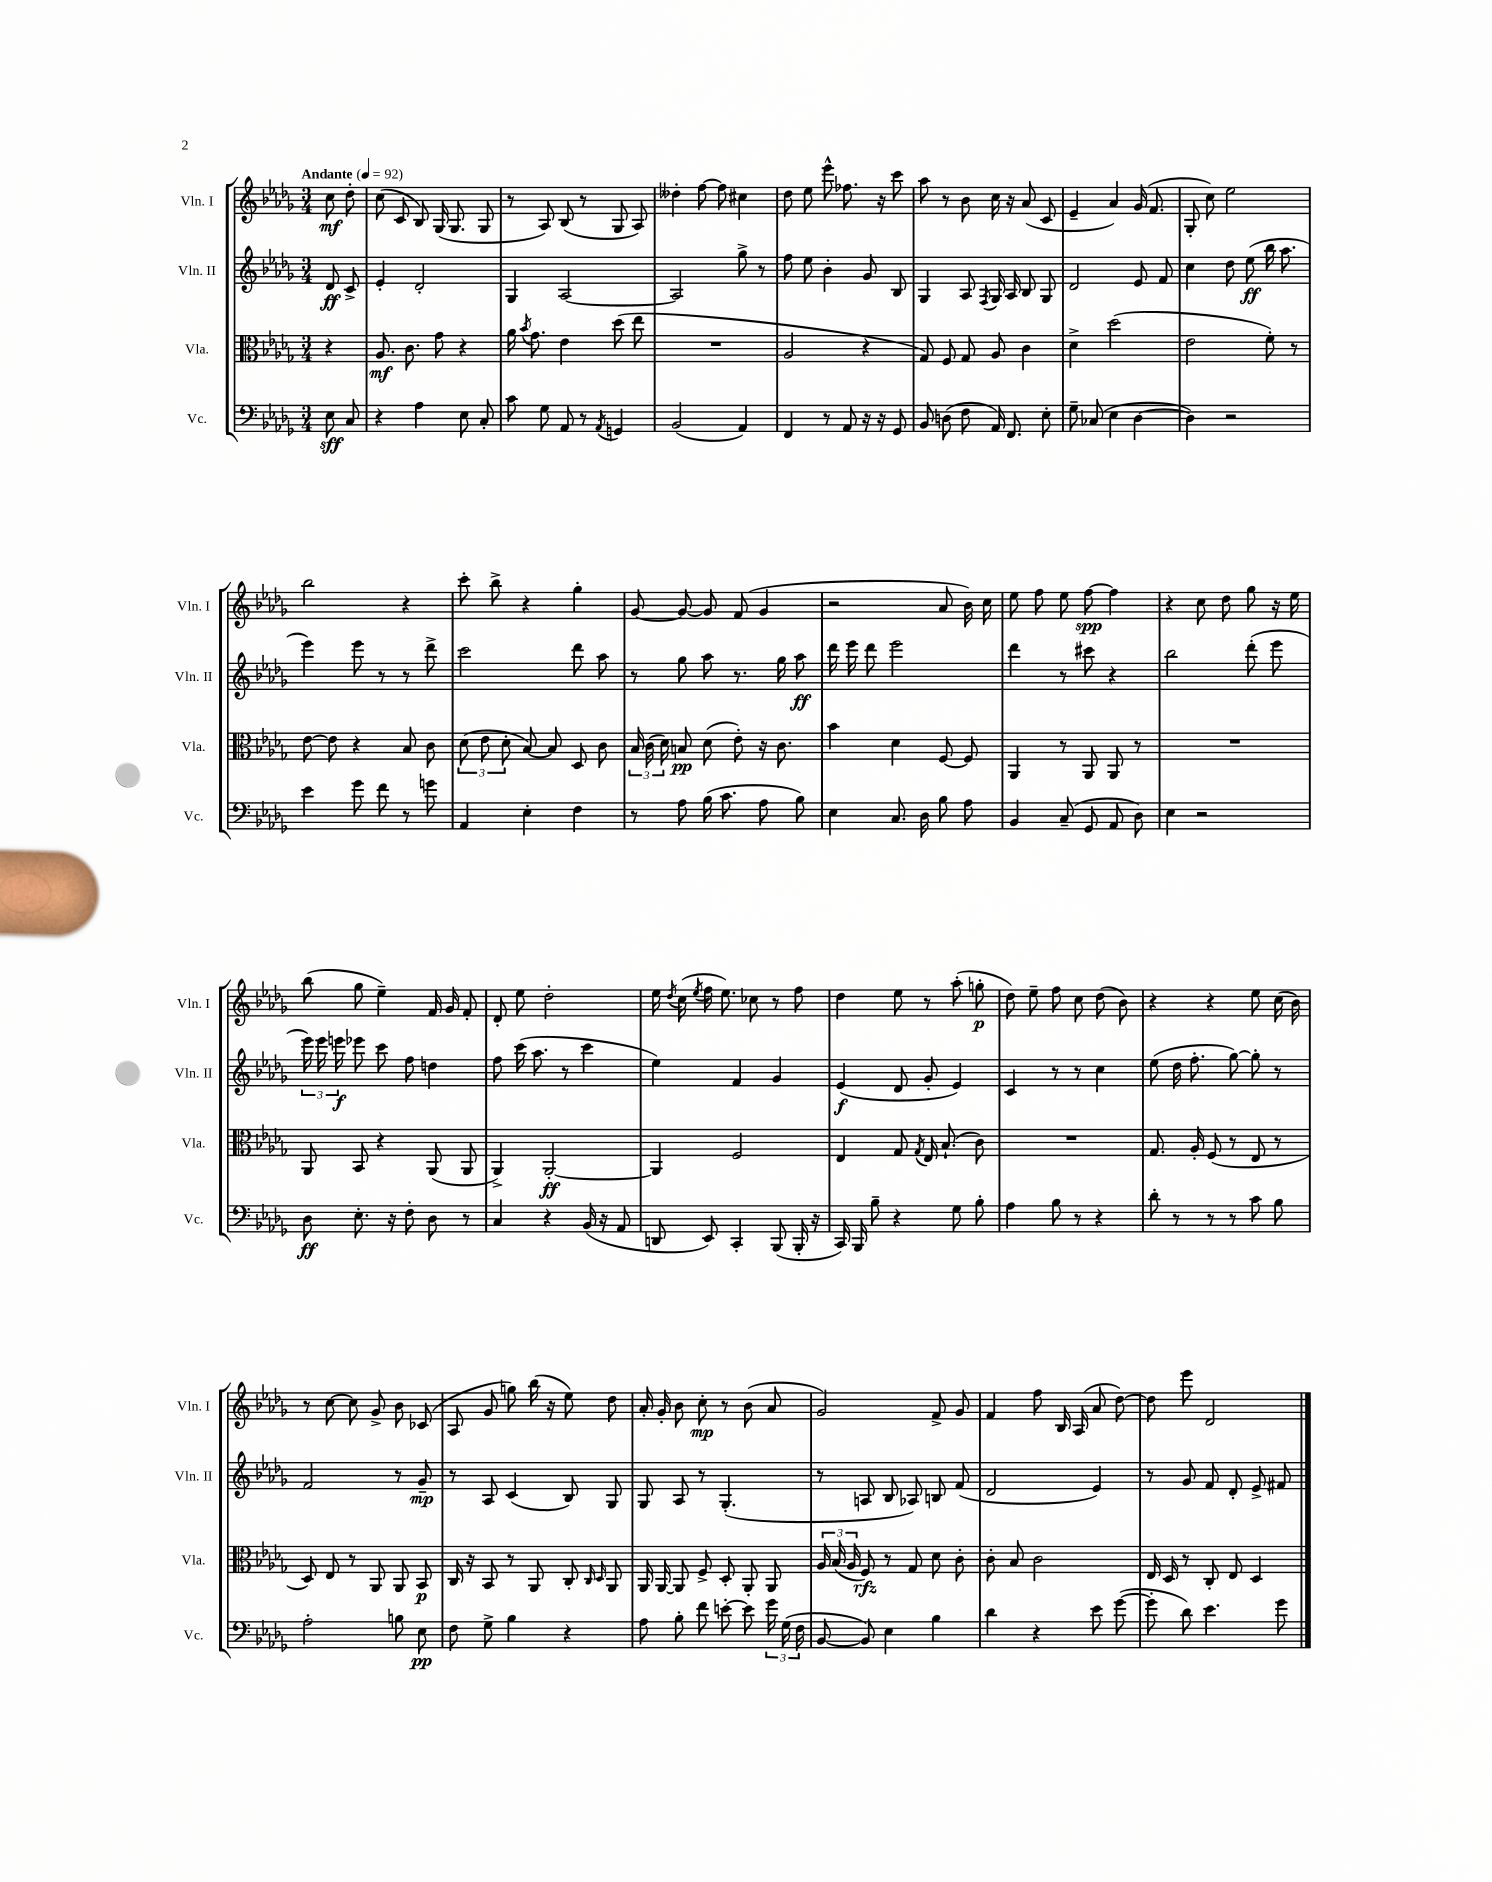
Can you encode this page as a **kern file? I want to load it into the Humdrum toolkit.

**kern	**dynam	**kern	**dynam	**kern	**dynam	**kern	**dynam
*part4	*part4	*part3	*part3	*part2	*part2	*part1	*part1
*staff4	*staff4	*staff3	*staff3	*staff2	*staff2	*staff1	*staff1
*I"Vc.	*	*I"Vla.	*	*I"Vln. II	*	*I"Vln. I	*
*I'Vc.	*	*I'Vla.	*	*I'Vln. II	*	*I'Vln. I	*
*clefF4	*	*clefC3	*	*clefG2	*	*clefG2	*
*k[b-e-a-d-g-]	*	*k[b-e-a-d-g-]	*	*k[b-e-a-d-g-]	*	*k[b-e-a-d-g-]	*
*M3/4	*	*M3/4	*	*M3/4	*	*M3/4	*
*MM92	*	*MM92	*	*MM92	*	*MM92	*
=	=	=	=	=	=	=	=
!	!	!	!	!	!	!LO:TX:a:B:t=Andante	!
8E-\	sff	4r	.	8d-/	ff	8cc\	mf
8C/	.	.	.	8c^/	.	8dd-'\	.
=1	=1	=1	=1	=1	=1	=1	=1
4r	.	8.A-/	mf	4e-'/	.	(8cc\	.
.	.	.	.	.	.	8c/	.
.	.	8.c\	.	.	.	.	.
4A-\	.	.	.	2d-'/	.	8B-/)	.
.	.	8g-\	.	.	.	(16G-/	.
.	.	.	.	.	.	8.G-/	.
8E-\	.	4r	.	.	.	.	.
8C'/	.	.	.	.	.	8G-/	.
=2	=2	=2	=2	=2	=2	=2	=2
8c\	.	16a-\	.	4G-/	.	8r	.
.	.	8qb-/	.	.	.	.	.
.	.	8.g-\	.	.	.	.	.
8G-\	.	.	.	.	.	8A-/)	.
8AA-/	.	4e-\	.	[2A-/	.	(8B-/	.
8r	.	.	.	.	.	8r	.
8qAA-/	.	.	.	.	.	.	.
4GGn/	.	(8dd-\	.	.	.	8G-/	.
.	.	8ee-\	.	.	.	8A-/)	.
=3	=3	=3	=3	=3	=3	=3	=3
(2BB-/	.	2.r	.	2A-/]	.	4dd--X'\	.
.	.	.	.	.	.	[8ff\	.
.	.	.	.	.	.	8ff\]	.
4AA-/)	.	.	.	8gg-^\	.	4cc#X\	.
.	.	.	.	8r	.	.	.
=4	=4	=4	=4	=4	=4	=4	=4
4FF/	.	2A-/	.	8ff\	.	8dd-\	.
.	.	.	.	8ee-\	.	8ee-\	.
8r	.	.	.	4b-'\	.	8eee-^^\	.
8AA-/	.	.	.	.	.	8.ff-X\	.
16r	.	4r	.	8g-/	.	.	.
16r	.	.	.	.	.	16r	.
8GG-/	.	.	.	8B-/	.	8ccc\	.
=5	=5	=5	=5	=5	=5	=5	=5
8BB-/	.	8G-/)	.	4G-/	.	8aa-\	.
(8Dn\	.	8F/	.	.	.	8r	.
8F\	.	8G-/	.	8A-/	.	8b-\	.
.	.	.	.	8qF/	.	.	.
16AA-/)	.	8A-/	.	16G-/	.	16cc\	.
8.FF/	.	.	.	16A-/	.	16r	.
.	.	4c\	.	8B-/	.	(8a-/	.
8E-'\	.	.	.	8G-/	.	8c/	.
=6	=6	=6	=6	=6	=6	=6	=6
8G-~\	.	4d-^\	.	2d-/	.	4e-~/	.
(8C-X/	.	.	.	.	.	.	.
4E-\	.	(2dd-\	.	.	.	4a-/)	.
[4D-\	.	.	.	8e-/	.	(16g-/	.
.	.	.	.	.	.	8.f/	.
.	.	.	.	8f/	.	.	.
=7	=7	=7	=7	=7	=7	=7	=7
4D-\])	.	2e-\	.	4cc\	.	8G-'/	.
.	.	.	.	.	.	8cc\)	.
2r	.	.	.	8dd-\	.	2ee-\	.
.	.	.	.	(8ee-\	ff	.	.
.	.	8f'\)	.	16bb-\	.	.	.
.	.	.	.	8.aa-\	.	.	.
.	.	8r	.	.	.	.	.
!!LO:LB:g=z
=8	=8	=8	=8	=8	=8	=8	=8
4e-\	.	[8e-\	.	4eee-\)	.	2bb-\	.
.	.	8e-\]	.	.	.	.	.
8g-\	.	4r	.	8eee-\	.	.	.
8f\	.	.	.	8r	.	.	.
8r	.	8B-/	.	8r	.	4r	.
8gn\	.	8c\	.	8ddd-^\	.	.	.
=9	=9	=9	=9	=9	=9	=9	=9
4AA-/	.	(12d-\	.	2ccc\	.	8ccc'\	.
.	.	12e-\	.	.	.	.	.
.	.	.	.	.	.	8bb-^\	.
.	.	12d-'\	.	.	.	.	.
4E-'\	.	[8B-/)	.	.	.	4r	.
.	.	8B-/]	.	.	.	.	.
4F\	.	8D-/	.	8ddd-\	.	4gg-'\	.
.	.	8c\	.	8aa-\	.	.	.
=10	=10	=10	=10	=10	=10	=10	=10
8r	.	24B-/	.	8r	.	[8g-/	.
.	.	(24c\	.	.	.	.	.
.	.	24d-\)	.	.	.	.	.
8A-\	.	8Bn/	pp	8gg-\	.	8g-/_	.
(16B-\	.	(8d-\	.	8aa-\	.	8g-/]	.
8.c\	.	.	.	.	.	.	.
.	.	8e-'\)	.	8.r	.	(8f/	.
8A-\	.	16r	.	.	.	4g-/	.
.	.	8.c\	.	16gg-\	.	.	.
8B-\)	.	.	.	8aa-\	ff	.	.
=11	=11	=11	=11	=11	=11	=11	=11
4E-\	.	4b-\	.	16ddd-\	.	2r	.
.	.	.	.	16eee-\	.	.	.
.	.	.	.	8ddd-\	.	.	.
8.C/	.	4d-\	.	2eee-\	.	.	.
16D-\	.	.	.	.	.	.	.
8B-\	.	[8F/	.	.	.	8a-/	.
8A-\	.	8F/]	.	.	.	16b-\)	.
.	.	.	.	.	.	16cc\	.
=12	=12	=12	=12	=12	=12	=12	=12
4BB-/	.	4AA-/	.	4ddd-\	.	8ee-\	.
.	.	.	.	.	.	8ff\	.
(8C~/	.	8r	.	8r	.	8ee-\	.
8GG-/	.	8AA-/	.	8ccc#X\	.	[8ff\	spp
8AA-/	.	8AA-/	.	4r	.	4ff\]	.
8D-\)	.	8r	.	.	.	.	.
=13	=13	=13	=13	=13	=13	=13	=13
4E-\	.	2.r	.	2bb-\	.	4r	.
2r	.	.	.	.	.	8cc\	.
.	.	.	.	.	.	8dd-\	.
.	.	.	.	(8ddd-'\	.	8gg-\	.
.	.	.	.	8eee-\	.	16r	.
.	.	.	.	.	.	16ee-\	.
!!LO:LB:g=z
=14	=14	=14	=14	=14	=14	=14	=14
8D-\	ff	8AA-/	.	24eee-\)	.	(8bb-\	.
.	.	.	.	24eee-\	.	.	.
.	.	.	.	24eeen\	f	.	.
8.E-'\	.	8BB-/	.	8eee-X\	.	8gg-\	.
.	.	4r	.	8ccc\	.	4ee-~\)	.
16r	.	.	.	.	.	.	.
8F'\	.	.	.	8ff\	.	.	.
8D-\	.	(8AA-/	.	4ddn\	.	16f/	.
.	.	.	.	.	.	16g-/	.
8r	.	8AA-/	.	.	.	8f'/	.
=15	=15	=15	=15	=15	=15	=15	=15
4C/	.	4AA-^/)	.	8ff\	.	8d-'/	.
.	.	.	.	(16ccc\	.	8ee-\	.
.	.	.	.	8.aa-\	.	.	.
4r	.	[2AA-'/	ff	.	.	2dd-'\	.
.	.	.	.	8r	.	.	.
(16BB-/	.	.	.	4ccc\	.	.	.
16r	.	.	.	.	.	.	.
8AA-/	.	.	.	.	.	.	.
=16	=16	=16	=16	=16	=16	=16	=16
8DDn/	.	4AA-/]	.	4ee-\)	.	16ee-\	.
.	.	.	.	.	.	8qdd-/	.
.	.	.	.	.	.	(16cc\	.
.	.	.	.	.	.	8qee-/	.
8EE-/)	.	.	.	.	.	16ff\	.
.	.	.	.	.	.	8.ee-\)	.
4CC'/	.	2F/	.	4f/	.	.	.
.	.	.	.	.	.	8cc-X\	.
(8BBB-/	.	.	.	4g-/	.	8r	.
16BBB-'/	.	.	.	.	.	8ff\	.
16r	.	.	.	.	.	.	.
=17	=17	=17	=17	=17	=17	=17	=17
16CC/)	.	4E-/	.	(4e-/	f	4dd-\	.
16BBB-/	.	.	.	.	.	.	.
8B-~\	.	.	.	.	.	.	.
4r	.	8G-/	.	8d-/	.	8ee-\	.
.	.	8qG-/	.	.	.	.	.
.	.	16E-/	.	8g-'/	.	8r	.
.	.	(8.B-`/	.	.	.	.	.
8G-\	.	.	.	4e-/)	.	(8aa-'\	.
8B-'\	.	8c\)	.	.	.	8ggn'\	p
=18	=18	=18	=18	=18	=18	=18	=18
4A-\	.	2.r	.	4c/	.	8dd-\)	.
.	.	.	.	.	.	8ee-~\	.
8B-\	.	.	.	8r	.	8ff\	.
8r	.	.	.	8r	.	8cc\	.
4r	.	.	.	4cc\	.	(8dd-\	.
.	.	.	.	.	.	8b-\)	.
=19	=19	=19	=19	=19	=19	=19	=19
8d-'\	.	8.G-/	.	(8ee-\	.	4r	.
8r	.	.	.	16dd-\	.	.	.
.	.	16A-'/	.	8.ff'\	.	.	.
8r	.	(8F/	.	.	.	4r	.
8r	.	8r	.	[8gg-\)	.	.	.
8c\	.	8E-/	.	8gg-'\]	.	8ee-\	.
8B-\	.	8r	.	8r	.	(16cc\	.
.	.	.	.	.	.	16b-\)	.
!!LO:LB:g=z
=20	=20	=20	=20	=20	=20	=20	=20
2A-'\	.	8D-/)	.	2f/	.	8r	.
.	.	8E-/	.	.	.	[8cc\	.
.	.	8r	.	.	.	8cc\]	.
.	.	8AA-/	.	.	.	8g-^/	.
8Bn\	.	8AA-/	.	8r	.	8b-\	.
8E-\	pp	8BB-/	p	8g-~/	mp	(8c-X/	.
=21	=21	=21	=21	=21	=21	=21	=21
8F\	.	16C/	.	8r	.	8A-/	.
.	.	16r	.	.	.	.	.
8G-^\	.	8BB-/	.	8A-/	.	8g-/	.
4B-\	.	8r	.	(4c/	.	8ggn\)	.
.	.	8AA-/	.	.	.	(16bb-\	.
.	.	.	.	.	.	16r	.
4r	.	8C'/	.	8B-/)	.	8ee-\)	.
.	.	16qqC/	.	.	.	.	.
.	.	16qqD-/	.	.	.	.	.
.	.	8AA-/	.	8G-/	.	8dd-\	.
=22	=22	=22	=22	=22	=22	=22	=22
8A-\	.	16AA-/	.	8G-/	.	16a-'/	.
.	.	[16AA-/	.	.	.	16g-'/	.
8B-'\	.	8AA-/]	.	8A-/	.	8b-\	.
8f\	.	8F^/	.	8r	.	8cc'\	mp
[8en'\	.	8D-'/	.	(4.G-'/	.	8r	.
8e\]	.	8AA-'/	.	.	.	(8b-\	.
24g-\	.	8AA-/	.	.	.	8a-/	.
(24G-\	.	.	.	.	.	.	.
24F\	.	.	.	.	.	.	.
=23	=23	=23	=23	=23	=23	=23	=23
[8BB-/	.	24A-/	.	8r	.	2g-/)	.
.	.	(24B-/	.	.	.	.	.
.	.	24A-/	.	.	.	.	.
8BB-/])	.	8F/)	rfz	8An/	.	.	.
4E-\	.	8r	.	8B-/	.	.	.
.	.	8G-/	.	8A-X/)	.	.	.
4B-\	.	8d-\	.	8Bn/	.	8f^/	.
.	.	8c'\	.	(8f/	.	8g-/	.
=24	=24	=24	=24	=24	=24	=24	=24
4d-\	.	8c'\	.	2d-/	.	4f/	.
.	.	8B-/	.	.	.	.	.
4r	.	2c\	.	.	.	8ff\	.
.	.	.	.	.	.	16B-/	.
.	.	.	.	.	.	(16A-/	.
8e-\	.	.	.	4e-/)	.	8a-/	.
([8g-\	.	.	.	.	.	[8dd-\)	.
=25	=25	=25	=25	=25	=25	=25	=25
8g-'\]	.	16E-/	.	8r	.	8dd-\]	.
.	.	16D-/	.	.	.	.	.
8d-\)	.	8r	.	8g-/	.	8eee-\	.
4.e-\	.	8C'/	.	8f/	.	2d-/	.
.	.	8E-/	.	8d-'/	.	.	.
.	.	4D-/	.	8e-^/	.	.	.
8g-\	.	.	.	8f#X/	.	.	.
==	==	==	==	==	==	==	==
*-	*-	*-	*-	*-	*-	*-	*-
